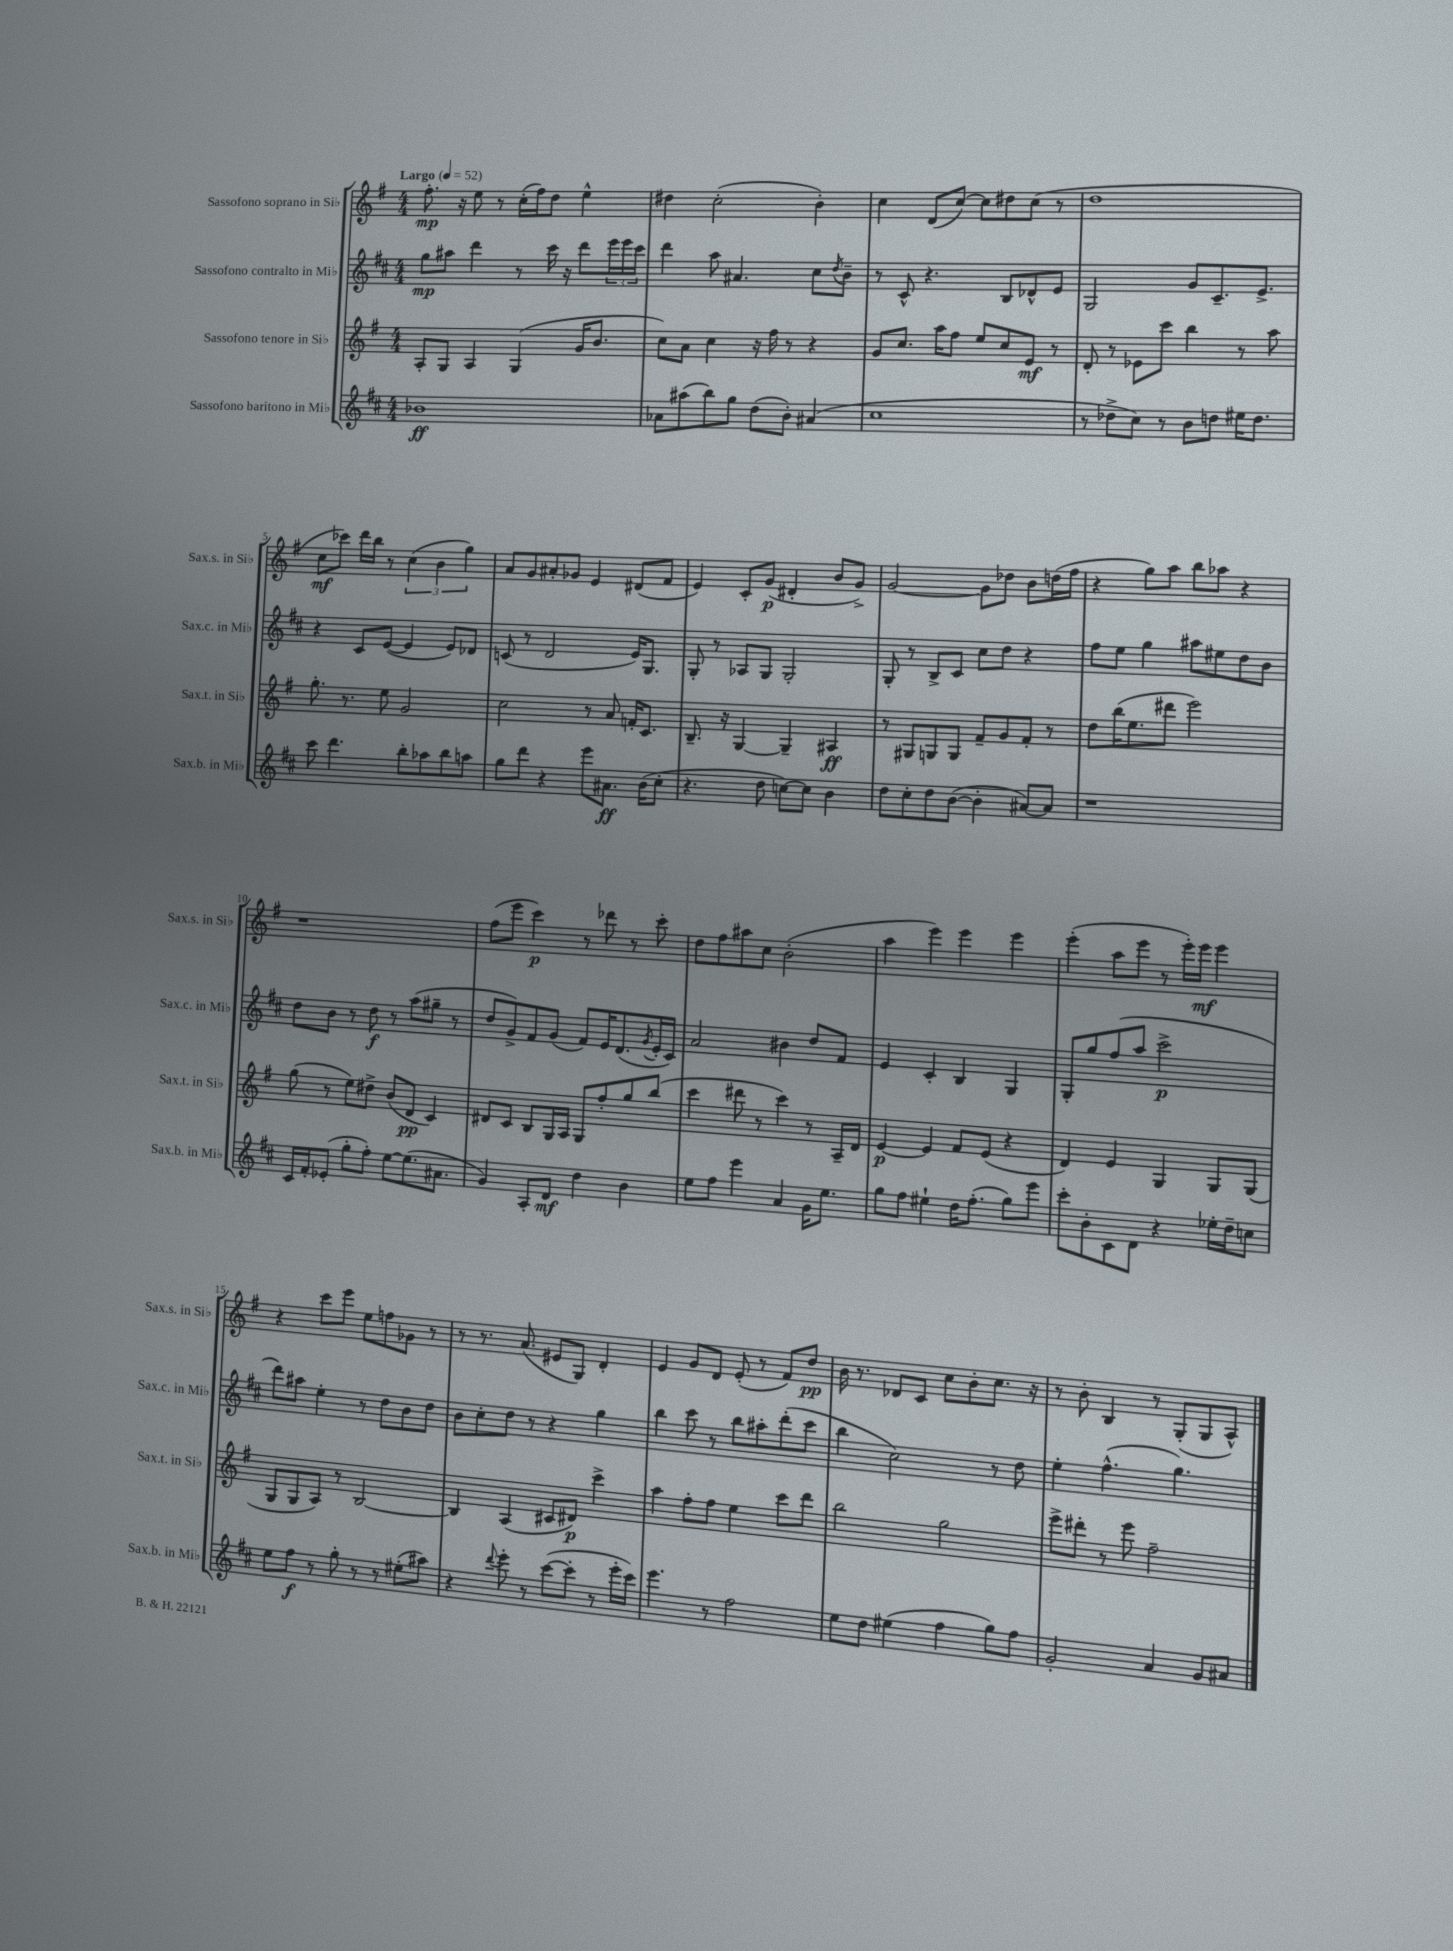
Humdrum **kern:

**kern	**dynam	**kern	**dynam	**kern	**dynam	**kern	**dynam
*part4	*part4	*part3	*part3	*part2	*part2	*part1	*part1
*staff4	*staff4	*staff3	*staff3	*staff2	*staff2	*staff1	*staff1
*I"Sassofono baritono in Mi♭	*	*I"Sassofono tenore in Si♭	*	*I"Sassofono contralto in Mi♭	*	*I"Sassofono soprano in Si♭	*
*I'Sax.b. in Mi♭	*	*I'Sax.t. in Si♭	*	*I'Sax.c. in Mi♭	*	*I'Sax.s. in Si♭	*
*clefG2	*	*clefG2	*	*clefG2	*	*clefG2	*
*k[f#c#]	*	*k[f#]	*	*k[f#c#]	*	*k[f#]	*
*M4/4	*	*M4/4	*	*M4/4	*	*M4/4	*
*MM52	*	*MM52	*	*MM52	*	*MM52	*
=1	=1	=1	=1	=1	=1	=1	=1
!	!	!	!	!	!	!LO:TX:a:B:t=Largo	!
1b-X	ff	8A'/L	.	8gg\L	mp	8.ff#'\	mp
.	.	8G/J	.	8aa#X\J	.	.	.
.	.	.	.	.	.	16r	.
.	.	4A/	.	4ddd\	.	8ee\	.
.	.	.	.	.	.	8r	.
.	.	(4G/	.	8r	.	(16cc'\LL	.
.	.	.	.	.	.	16ff#\J)	.
.	.	.	.	16ccc#\	.	8dd\J	.
.	.	.	.	16r	.	.	.
.	.	16g/KL	.	8ddd\L	.	4ee^^\	.
.	.	8.b/J	.	.	.	.	.
.	.	.	.	24eee\L	.	.	.
.	.	.	.	24eee\	.	.	.
.	.	.	.	24ccc#\JJ	.	.	.
=2	=2	=2	=2	=2	=2	=2	=2
8a-X\L	.	8cc\L)	.	4ddd\	.	4dd#X\	.
(8aa#X\	.	8a\J	.	.	.	.	.
8bb\)	.	4cc\	.	8aa\	.	(2cc'\	.
8gg\J	.	.	.	4.a#X/	.	.	.
(8dd\L	.	16r	.	.	.	.	.
.	.	16ff#\	.	.	.	.	.
8b'\J)	.	8r	.	.	.	.	.
(4a#X/	.	4r	.	8cc#\L	.	4b'\)	.
.	.	.	.	8qdd/	.	.	.
.	.	.	.	8b~\J	.	.	.
=3	=3	=3	=3	=3	=3	=3	=3
1cc#	.	8g/L	.	8r	.	4cc\	.
.	.	8.cc/J	.	8c#^^/	.	.	.
.	.	.	.	4.r	.	(8d/L	.
.	.	16aa\KL	.	.	.	.	.
.	.	8ff#\J	.	.	.	[8cc/J)	.
.	.	8ee/L	.	.	.	8cc\L]	.
.	.	8cc/	.	8B/L	.	8dd#X\	.
.	.	8e/J	mf	8d-X^^/	.	(8cc\J	.
.	.	8r	.	8e/J	.	8r	.
=4	=4	=4	=4	=4	=4	=4	=4
8r	.	8d'/	.	2G/	.	1dd	.
8dd-X^\L	.	8r	.	.	.	.	.
8cc#\J)	.	8e-X\L	.	.	.	.	.
8r	.	8ccc\J	.	.	.	.	.
8b\L	.	4bb\	.	8g/L	.	.	.
8ddn\J	.	.	.	8.c#~/	.	.	.
16ee#X\KL	.	8r	.	.	.	.	.
8.dd\J	.	.	.	8.e^/J	.	.	.
.	.	8aa\	.	.	.	.	.
!!LO:LB:g=z
=5	=5	=5	=5	=5	=5	=5	=5
8ccc#\	.	8.gg'\	.	4r	.	8cc\L	mf
4.ddd\	.	.	.	.	.	8ccc-X\J)	.
.	.	8.r	.	.	.	.	.
.	.	.	.	8c#/L	.	16ddd\LL	.
.	.	.	.	.	.	16bb\JJ	.
.	.	8ee\	.	([8e/J	.	8r	.
8bb'\L	.	2g/	.	4e/]	.	(6cc\	.
8aa-X\	.	.	.	.	.	.	.
.	.	.	.	.	.	6b\	.
8bb\	.	.	.	8e/L)	.	.	.
.	.	.	.	.	.	6gg\)	.
8aan\J	.	.	.	8d-X/J	.	.	.
=6	=6	=6	=6	=6	=6	=6	=6
8gg\L	.	2cc\	.	(8cn/	.	8a/L	.
8ddd\J	.	.	.	8r	.	8g/	.
4r	.	.	.	2d/	.	8a#X'/	.
.	.	.	.	.	.	8g-X/J	.
8eee\L	.	8r	.	.	.	4e/	.
8.a#X\J	ff	8a/	.	.	.	.	.
.	.	16fn'/KL	.	16e/KL)	.	(8d#X/L	.
(16b\KL	.	8.c/J	.	8.G/J	.	.	.
8cc#'\J	.	.	.	.	.	8f#/J	.
=7	=7	=7	=7	=7	=7	=7	=7
4.r	.	8.B~/	.	8G'/	.	4e/)	.
.	.	.	.	8r	.	.	.
.	.	16r	.	.	.	.	.
.	.	[4G/	.	8A-X/L	.	8c'/L	.
8dd\	.	.	.	8G/J	.	(8g/J	p
[8ccn\L)	.	4G~/]	.	2G'/	.	4d#X'/	.
8cc\J]	.	.	.	.	.	.	.
4b\	.	4A#X/	ff	.	.	8b/L	.
.	.	.	.	.	.	8g^/J)	.
=8	=8	=8	=8	=8	=8	=8	=8
8dd\L	.	8r	.	8G'/	.	[2g/	.
8cc#'\	.	8G#X/L	.	8r	.	.	.
8dd\	.	8Gn/	.	8B^/L	.	.	.
([8b\J	.	8G/J	.	8c#/J	.	.	.
4b'\]	.	8f#~/L	.	8cc#\L	.	8g\L]	.
.	.	8g/	.	8dd\J	.	8dd-X\J	.
[8a#X/L)	.	8f#'/J	.	4r	.	8b\L	.
8a#/J]	.	8r	.	.	.	(16ddn\L	.
.	.	.	.	.	.	16ff#\JJ	.
=9	=9	=9	=9	=9	=9	=9	=9
1r	.	8dd\L	.	8ff#\L	.	4r	.
.	.	(16bb\K	.	8ee\J	.	.	.
.	.	8.ee\	.	.	.	.	.
.	.	.	.	4gg\	.	8gg\L)	.
.	.	8ddd#X\J	.	.	.	8aa\J	.
.	.	2eee\)	.	8aa#X\L	.	8bb\L	.
.	.	.	.	8ee#X\	.	8aa-X\J	.
.	.	.	.	8dd\	.	4r	.
.	.	.	.	8b\J	.	.	.
!!LO:LB:g=z
=10	=10	=10	=10	=10	=10	=10	=10
16c#/LL	.	(8gg\	.	8dd\L	.	1r	.
16f#'/J	.	.	.	.	.	.	.
(8e-X'/J	.	8r	.	8b\J	.	.	.
8gg'\L	.	8ee\L)	.	8r	.	.	.
8ff#'\J)	.	8dd#X^\J	.	8dd\	f	.	.
[8ee\L	.	(8b/L	.	8r	.	.	.
(8.ee\]	.	8d/J	pp	(8aa\L	.	.	.
.	.	4c/)	.	8gg#X~\J	.	.	.
8.a#X\J	.	.	.	.	.	.	.
.	.	.	.	8r	.	.	.
=11	=11	=11	=11	=11	=11	=11	=11
4g/)	.	8d#X/L	.	8dd/L	.	(8ff#\L	.
.	.	8c/J	.	8g^/)	.	8eee\J	.
8A'/L	.	8B/L	.	8f#/	.	4ccc\)	p
8d/J	mf	16G/L	.	(8g/J	.	.	.
.	.	16A/JJ	.	.	.	.	.
4dd\	.	8G/L	.	8f#/L)	.	8r	.
.	.	8ff#'/	.	16e/K	.	8ddd-X\	.
.	.	.	.	(8.d/	.	.	.
4b\	.	8gg/	.	.	.	8r	.
.	.	.	.	8qg/	.	.	.
.	.	(8bb/J	.	16e'/L	.	8ccc'\	.
.	.	.	.	16c#/JJ)	.	.	.
=12	=12	=12	=12	=12	=12	=12	=12
8ee\L	.	4ccc\	.	2a/	.	8dd\L	.
8ff#\J	.	.	.	.	.	8ff#\	.
4eee\	.	8ddd#X\	.	.	.	8aa#X\	.
.	.	8r	.	.	.	8cc\J	.
4a/	.	4ccc\)	.	4b#X\	.	(2b'\	.
16g\KL	.	8r	.	8dd/L	.	.	.
8.ee\J	.	.	.	.	.	.	.
.	.	16A~/LL	.	8f#/J	.	.	.
.	.	16d/JJ	.	.	.	.	.
=13	=13	=13	=13	=13	=13	=13	=13
8gg\L	.	[4e/	p	4e/	.	4aa\	.
8ff#\J	.	.	.	.	.	.	.
4ee#X`\	.	4e/]	.	4c#'/	.	4eee\)	.
16dd\KL	.	8f#/L	.	4B/	.	4eee\	.
(8.ff#'\J	.	.	.	.	.	.	.
.	.	(8e/J	.	.	.	.	.
8gg\L)	.	4r	.	4G/	.	4eee\	.
8eee\J	.	.	.	.	.	.	.
=14	=14	=14	=14	=14	=14	=14	=14
8ccc#'\L	.	4d/)	.	8G'/L	.	(4eee'\	.
8b'\	.	.	.	8gg/	.	.	.
8c#\	.	4e/	.	(8ff#/	.	8aa\L	.
8d\J	.	.	.	8aa/J	.	8eee\J	.
4r	.	4G/	.	2ccc#^\	p	8r	.
.	.	.	.	.	.	16eee'\LL)	.
.	.	.	.	.	.	16eee\JJ	mf
16ee-X'\LL	.	8G/L	.	.	.	4eee\	.
16dd~\J	.	.	.	.	.	.	.
8ccn\J	.	(8G/J	.	.	.	.	.
!!LO:LB:g=z
=15	=15	=15	=15	=15	=15	=15	=15
8ee\L	.	8G/L	.	8ddd\L)	.	4r	.
8ff#\J	f	8G/	.	8aa#X\J	.	.	.
8r	.	8A/J)	.	4ee'\	.	8ccc\L	.
8gg'\	.	8r	.	.	.	8eee\J	.
8r	.	[2B/	.	8r	.	8ee\L	.
8r	.	.	.	8dd\L	.	8ffn\	.
(8ee#X'\L	.	.	.	8b\	.	8g-X\J	.
8aa#X\J)	.	.	.	8dd\J	.	8r	.
=16	=16	=16	=16	=16	=16	=16	=16
4r	.	4B/]	.	8b\L	.	8r	.
.	.	.	.	8cc#'\	.	8.r	.
8qqddd/	.	.	.	.	.	.	.
8eee'\	.	(4A/	.	8dd\J	.	.	.
.	.	.	.	.	.	(8.a/	.
8r	.	.	.	8r	.	.	.
([8ccc#\L	.	8c#X/L	.	4r	.	8e#X/L	.
8ccc#'\J]	.	8d#X/J)	p	.	.	8G/J)	.
8r	.	4ccc^\	.	4gg\	.	4d'/	.
16eee'\LL	.	.	.	.	.	.	.
16ccc#\JJ)	.	.	.	.	.	.	.
=17	=17	=17	=17	=17	=17	=17	=17
4.eee\	.	4aa\	.	4bb\	.	4e/	.
.	.	8ff#'\L	.	8ccc#\	.	8g/L	.
8r	.	8ff#\J	.	8r	.	8d/J	.
2ff#\	.	4ee\	.	8bb\L	.	(8e'/	.
.	.	.	.	8aa#X'\	.	8r	.
.	.	8ccc\L	.	(8ddd'\	.	8f#/L)	.
.	.	8ddd\J	.	8ccc#\J	.	8dd/J	pp
=18	=18	=18	=18	=18	=18	=18	=18
8ee\L	.	2bb\	.	4bb\	.	16b\	.
.	.	.	.	.	.	8.r	.
8dd\J	.	.	.	.	.	.	.
(4ee#X\	.	.	.	2cc#\)	.	8d-X/L	.
.	.	.	.	.	.	8c/J	.
4ff#\	.	2gg\	.	.	.	8cc\L	.
.	.	.	.	.	.	8b'\	.
8gg\L)	.	.	.	8r	.	8.cc\J	.
8ff#\J	.	.	.	8dd\	.	.	.
.	.	.	.	.	.	16r	.
=19	=19	=19	=19	=19	=19	=19	=19
2g'/	.	8eee^\L	.	4ee'\	.	8r	.
.	.	8ddd#X'\J	.	.	.	8b'\	.
.	.	8r	.	(4.ff#^^\	.	4B/	.
.	.	8eee\	.	.	.	.	.
4a/	.	2ff#~\	.	.	.	8r	.
.	.	.	.	4.gg\)	.	(8G'/L	.
8g/L	.	.	.	.	.	8G/	.
8a#X/J	.	.	.	.	.	8A^^/J)	.
==	==	==	==	==	==	==	==
*-	*-	*-	*-	*-	*-	*-	*-
